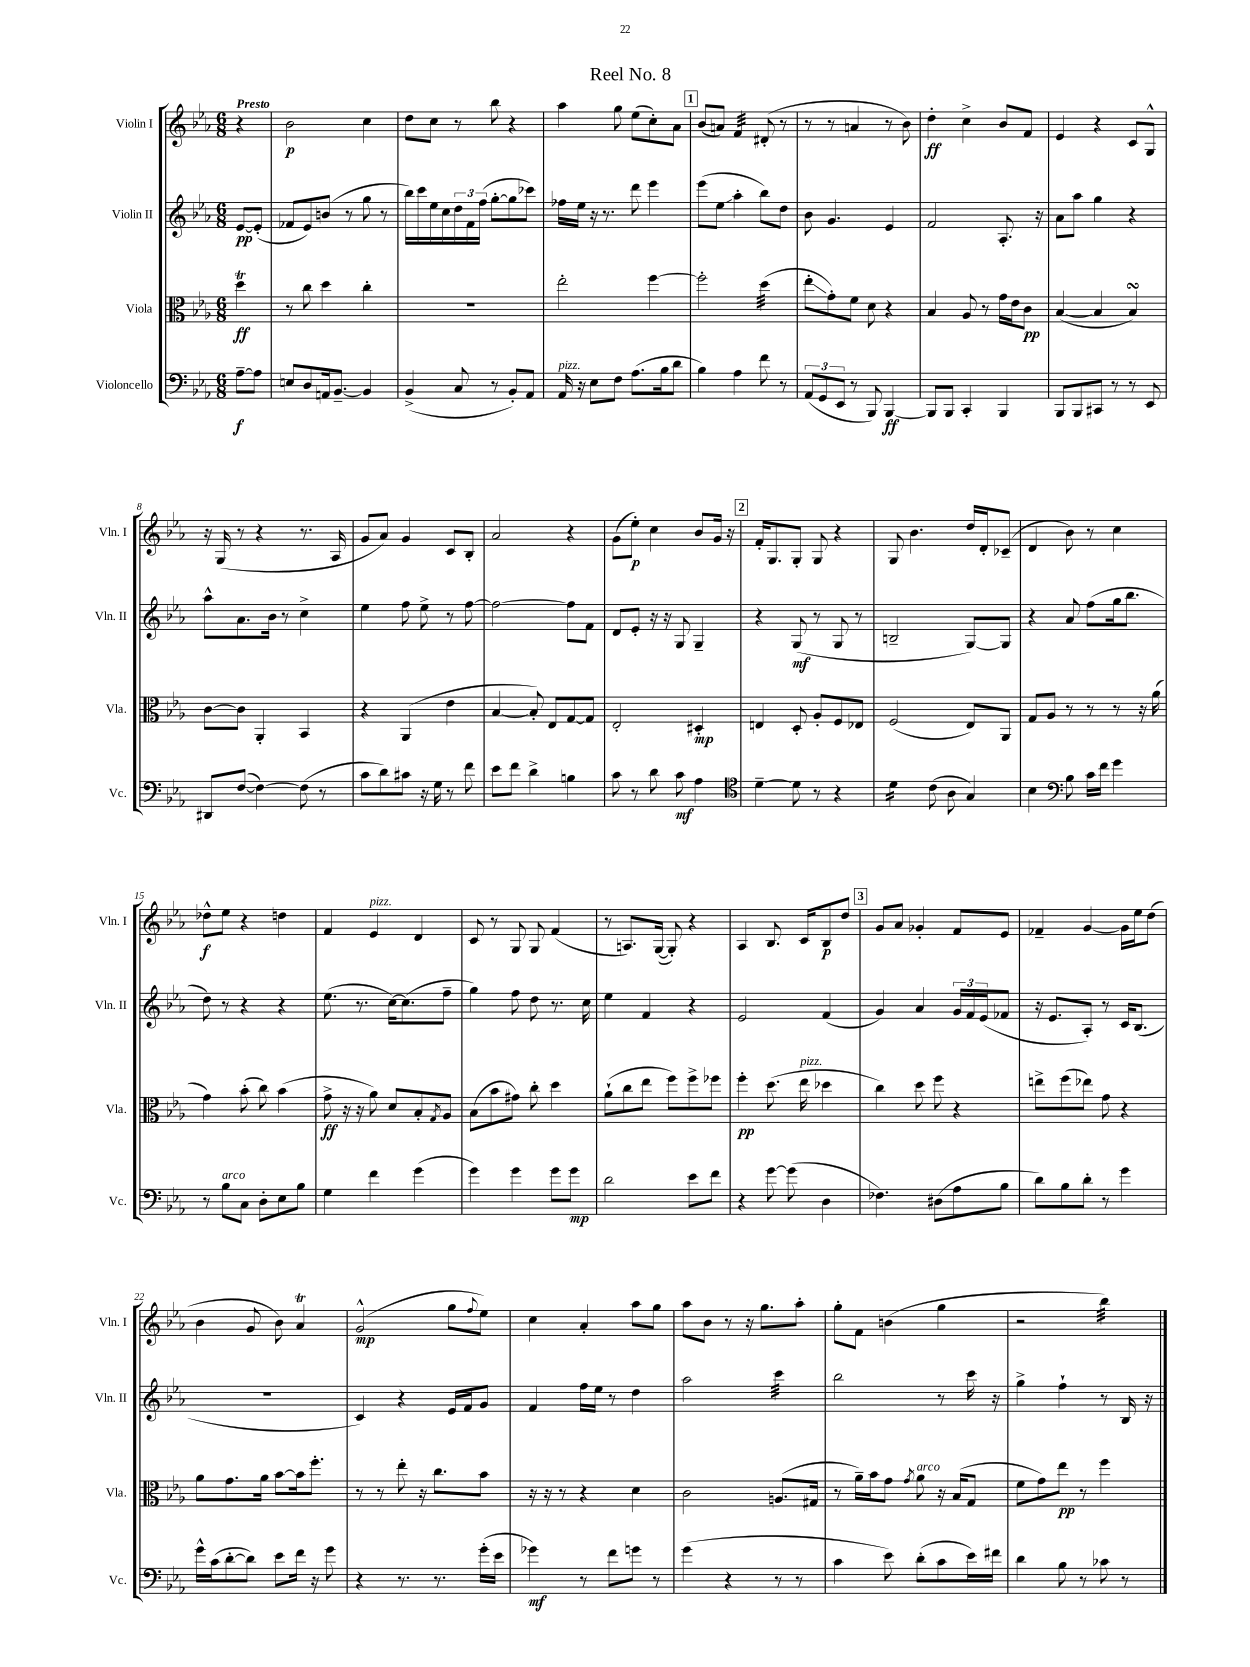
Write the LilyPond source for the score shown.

\header { title = "Reel No. 8" }
<<
\new StaffGroup <<
\new Staff = "s0" \with { instrumentName = "Violin I" shortInstrumentName = "Vln. I" } {
    \clef treble \key ees \major \numericTimeSignature \time 6/8 \partial 4 \tempo "Presto"
    r4 |
    bes'2\p c''4 |
    d''8 c''8 r8 bes''8 r4 |
    aes''4 g''8 ees''8( c''8-.) aes'8 |
    \mark \markup { \box "1" } bes'8( a'8) f'4:32 dis'8-.( r8 |
    r8 r8 a'4 r8 bes'8) |
    d''4-.\ff c''4-> bes'8 f'8 |
    ees'4 r4 c'8 g8-^ |
    r16 g16( r8 r4 r8. aes16 |
    g'8 aes'8) g'4 c'8 bes8-. |
    aes'2 r4 |
    g'8( ees''8-.\p) c''4 bes'8 g'16 r16 |
    \mark \markup { \box "2" } f'16-. g8. g8-. g8 r4 |
    g8 bes'4. d''16 d'16-. ces'8--( |
    d'4 bes'8) r8 c''4 |
    des''8-^\f ees''8 r4 d''4 |
    f'4 ees'4^\markup { \italic "pizz." } d'4 |
    c'8 r8 g8 g8 f'4( |
    r8 a8.) g16~( g8-.) r4 |
    aes4 bes8. c'16 bes8\p d''8 |
    \mark \markup { \box "3" } g'8 aes'8 ges'4-. f'8 ees'8 |
    fes'4-- g'4~ g'16 ees''16 d''8( |
    bes'4 g'8 bes'8) aes'4\trill |
    g'2-^\mp( g''8 \appoggiatura { f''8 } ees''8) |
    c''4 aes'4-. aes''8 g''8 |
    aes''8 bes'8 r8 r16 g''8. aes''8-. |
    g''8-. f'8 b'4( g''4 |
    r2 bes''4:32) \bar "|." |
}
\new Staff = "s1" \with { instrumentName = "Violin II" shortInstrumentName = "Vln. II" } {
    \clef treble \key ees \major \numericTimeSignature \time 6/8 \partial 4
    ees'8~\pp ees'8-.( |
    fes'8 ees'8) b'8( r8 g''8 r8 |
    bes''16) c'''16 ees''16 c''16 \tuplet 3/2 { d''16 f'16 f''16( } g''8~-. g''8 ces'''8) |
    fes''16 ees''16 r16 r8. d'''8 ees'''4 |
    \mark \markup { \box "1" } ees'''8( ees''8\glissando aes''4-. bes''8) d''8 |
    bes'8 g'4. ees'4 |
    f'2 aes8.-. r16 |
    aes'8 aes''8 g''4 r4 |
    aes''8-^ aes'8. bes'16 r8 c''4-> |
    ees''4 f''8 ees''8-> r8 f''8~ |
    f''2~ f''8 f'8 |
    d'8 ees'8-. r16 r16 g8 g4-- |
    \mark \markup { \box "2" } r4 g8\mf( r8 g8 r8 |
    b2-- g8~) g8 |
    r4 aes'8 f''8( g''16 bes''8. |
    d''8) r8 r4 r4 |
    ees''8.( r8. c''16~) c''8.( f''8-- |
    g''4) f''8 d''8 r8. c''16 |
    ees''4 f'4 r4 |
    ees'2 f'4( |
    \mark \markup { \box "3" } g'4) aes'4 \tuplet 3/2 { g'16 f'16 ees'16( } fes'8 |
    r16 ees'8. aes8-.) r8 c'16 bes8.( |
    R2. |
    c'4) r4 ees'16 f'16 g'8 |
    f'4 f''16 ees''16 r8 d''4 |
    aes''2 c'''4:32 |
    bes''2 r8 c'''16 r16 |
    g''4-> f''4-! r8 bes16 r16 \bar "|." |
}
\new Staff = "s2" \with { instrumentName = "Viola" shortInstrumentName = "Vla." } {
    \clef alto \key ees \major \numericTimeSignature \time 6/8 \partial 4
    d''4\trill\ff |
    r8 c''8 d''4 c''4-. |
    R2. |
    ees''2-. f''4~ |
    \mark \markup { \box "1" } f''2-. d''4:32( |
    ees''8-.\glissando g'8-.) f'8 d'8 r4 |
    bes4 aes8 r8 g'16 ees'16 c'8\pp |
    bes4~( bes4 bes4\turn) |
    c'8~ c'8 aes,4-. bes,4 |
    r4 aes,4( ees'4 |
    bes4~ bes8-.) ees8 g8~ g8 |
    ees2-. dis4-.\mp |
    \mark \markup { \box "2" } e4 d8-. aes8-. f8 ees8 |
    f2( ees8) aes,8 |
    g8 aes8 r8 r8 r8 r16 aes'16( |
    g'4) bes'8-.( c''8) bes'4( |
    g'8->\ff r16 r16 aes'8) d'8 bes8-. \acciaccatura { g8 } aes8 |
    bes8( bes'8 gis'8) c''8-. d''4 |
    aes'8-!( c''8 ees''8 f''8) f''8-> fes''8 |
    f''4-.\pp d''8.( ees''16^\markup { \italic "pizz." } des''4 |
    \mark \markup { \box "3" } c''4) d''8 f''8 r4 |
    e''8-> f''8( ees''8) g'8 r4 |
    aes'8 g'8. aes'16 bes'8~ bes'16 f''8.-. |
    r8 r8 ees''8-. r16 c''8. bes'8 |
    r16 r16 r8 r4 d'4 |
    c'2 a8.( gis16 |
    r8 aes'16--) bes'16 g'8 \acciaccatura { g'8 } aes'8^\markup { \italic "arco" } r16 bes16( g8 |
    f'8 g'8) ees''8\pp r8 f''4 \bar "|." |
}
\new Staff = "s3" \with { instrumentName = "Violoncello" shortInstrumentName = "Vc." } {
    \clef bass \key ees \major \numericTimeSignature \time 6/8 \partial 4
    aes8~--\f aes8 |
    e8 d8 a,16 bes,8.~-- bes,4 |
    bes,4->( c8 r8 bes,8-.) aes,8 |
    aes,16^\markup { \italic "pizz." } r16 ees8 f8 aes8.( bes16 d'8 |
    \mark \markup { \box "1" } bes4) aes4 f'8 r8 |
    \tuplet 3/2 { aes,8( g,8 ees,8 } r8 bes,,8) bes,,4~\ff |
    bes,,8 bes,,8 c,4-. bes,,4 |
    bes,,8 bes,,8 cis,8 r8 r8 ees,8 |
    dis,8 f8~( f4~) f8( r8 |
    c'8 d'8) cis'8 r16 g16 r8 f'8 |
    ees'8 f'8 d'4-> b4 |
    c'8 r8 d'8 c'8\mf aes4 |
    \mark \markup { \box "2" } \clef tenor d'4~-- d'8 r8 r4 |
    d'4:16 c'8( aes8 g4) |
    bes4 \clef bass bes8 c'16 f'16 g'4 |
    r8 bes8^\markup { \italic "arco" } c8 d8-. ees8 bes8 |
    g4 f'4 g'4( |
    g'4) g'4 g'8 g'8\mp |
    d'2 ees'8 f'8 |
    r4 g'8~ g'8( d4 |
    \mark \markup { \box "3" } fes4.) dis8( aes8 bes8 |
    d'8) bes8 d'8-. r8 g'4 |
    g'16-^ c'16( d'8~-. d'8) ees'8 f'16 r16 g'8 |
    r4 r8. r8. g'16-.( ees'16 |
    ges'4\mf) r8 f'8 g'8 r8 |
    g'4( r4 r8 r8 |
    c'4 ees'8) d'8-.( c'8 ees'16) fis'16 |
    d'4 bes8 r8 ces'8 r8 \bar "|." |
}
>>
>>
